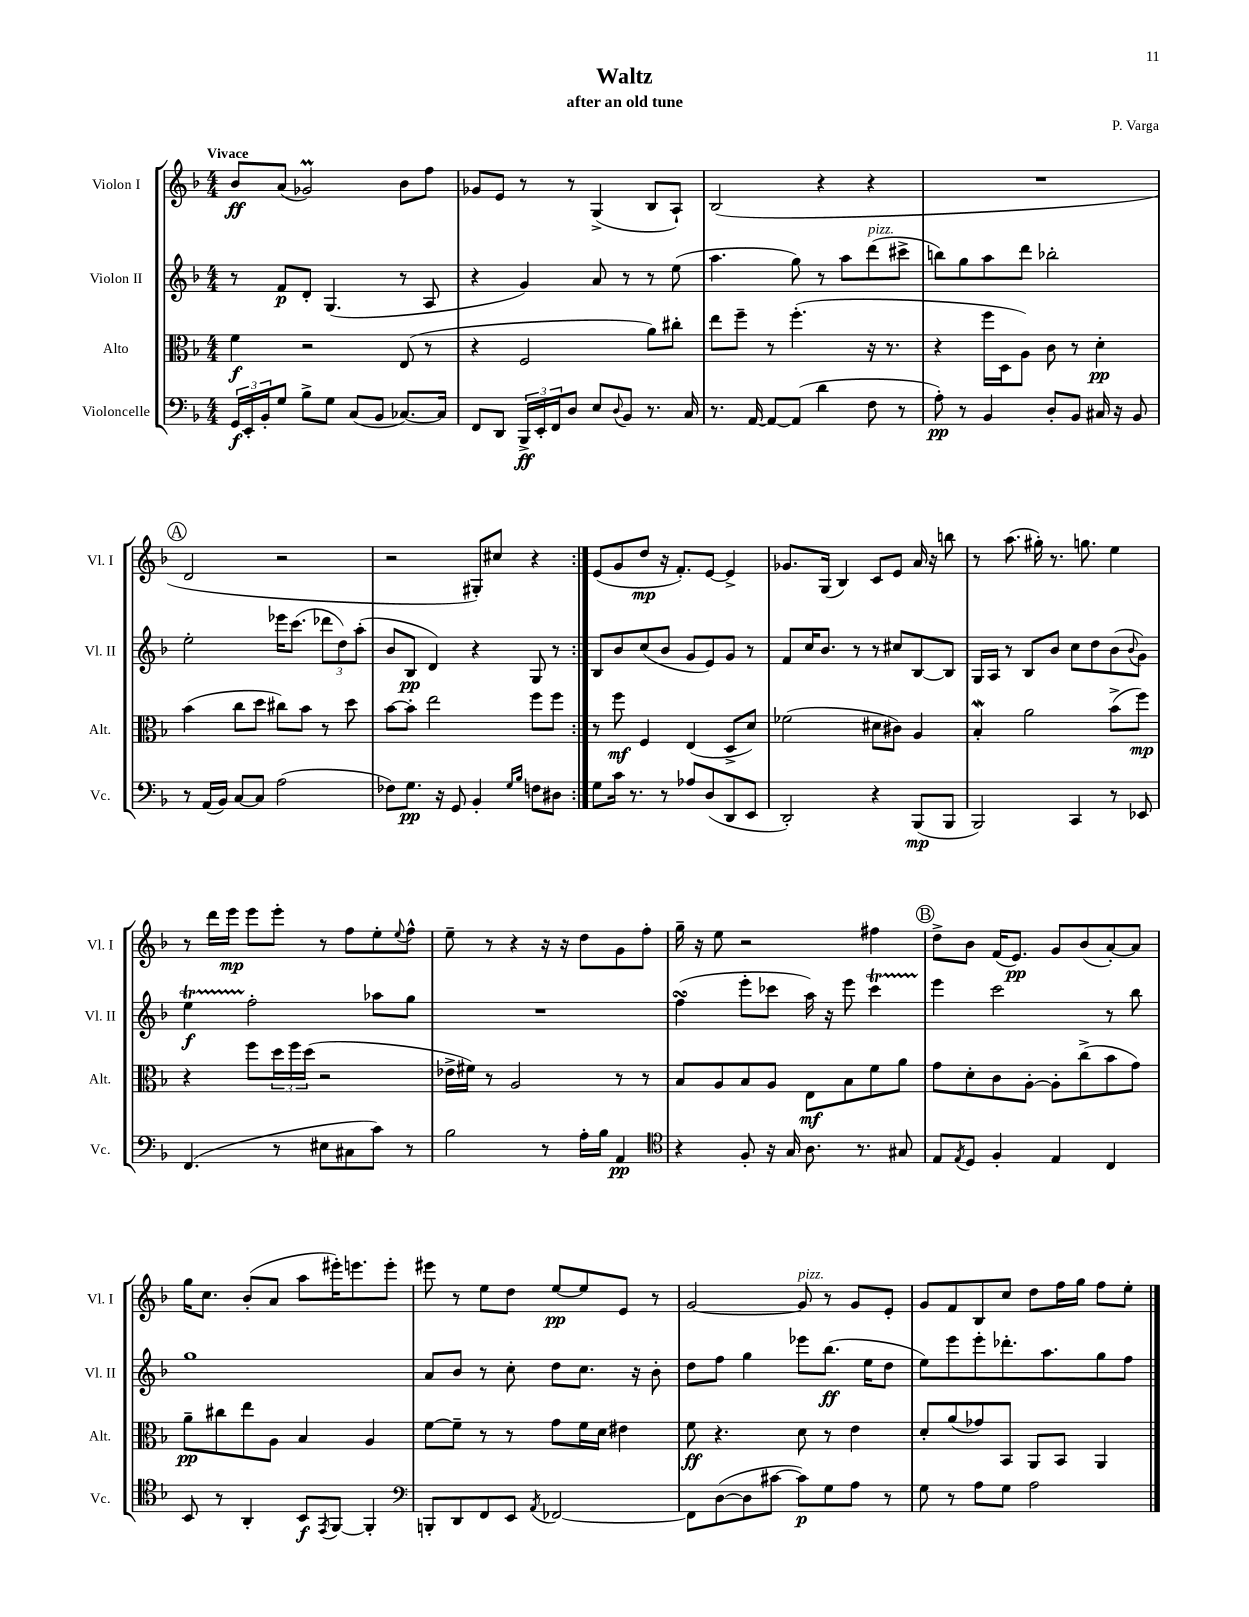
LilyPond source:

\header { title = "Waltz" composer = "P. Varga" subtitle = "after an old tune" }
<<
\new StaffGroup <<
\new Staff = "s0" \with { instrumentName = "Violon I" shortInstrumentName = "Vl. I" } {
    \clef treble \key f \major \numericTimeSignature \time 4/4 \tempo "Vivace"
    \repeat volta 2 { bes'8\ff a'8( ges'2\prall) bes'8 f''8 |
    ges'8 e'8 r8 r8 g4->( bes8 a8-!) |
    bes2( r4 r4 |
    R1 |
    \mark \markup { \circle "A" } d'2 r2 |
    r2 gis8-.) cis''8 r4 | }
    e'8( g'8 d''8\mp r16 f'8.-.) e'8~ e'4-> |
    ges'8. g16( bes4) c'8 e'8 a'16 r16 b''8 |
    r8 a''8.( gis''16-.) r8. g''8. e''4 |
    r8 d'''16 e'''16\mp e'''8 e'''8-. r8 f''8 e''8-. \appoggiatura { e''8 } f''8-^ |
    e''8-- r8 r4 r16 r16 d''8 g'8 f''8-. |
    g''16-- r16 e''8 r2 fis''4 |
    \mark \markup { \circle "B" } d''8-> bes'8 f'16( e'8.\pp) g'8 bes'8( a'8~-.) a'8 |
    g''16 c''8. bes'8-.( a'8 a''8 eis'''16-.) e'''8. e'''8-. |
    eis'''8 r8 e''8 d''8 e''8~\pp e''8 e'8 r8 |
    g'2~ g'8^\markup { \italic "pizz." } r8 g'8 e'8-. |
    g'8 f'8 bes8 c''8 d''8 f''16 g''16 f''8 e''8-. \bar "|." |
}
\new Staff = "s1" \with { instrumentName = "Violon II" shortInstrumentName = "Vl. II" } {
    \clef treble \key f \major \numericTimeSignature \time 4/4
    \repeat volta 2 { r8 f'8\p d'8-. g4.( r8 a8 |
    r4 g'4) a'8 r8 r8 e''8( |
    a''4. g''8) r8 a''8 d'''8^\markup { \italic "pizz." }( cis'''8-> |
    b''8) g''8 a''8 d'''8 bes''2-. |
    \mark \markup { \circle "A" } e''2-. ees'''16 c'''8.( \tuplet 3/2 { des'''8 d''8) a''8-.( } |
    bes'8 bes8\pp d'4) r4 g8 r8 | }
    bes8 bes'8 c''8( bes'8 g'8 e'8) g'8 r8 |
    f'8 c''16 bes'8. r8 r8 cis''8 bes8~ bes8 |
    g16 a16 r8 bes8 bes'8 c''8 d''8 bes'8( \appoggiatura { bes'8 } g'8) |
    e''4\startTrillSpan\f f''2-.\stopTrillSpan aes''8 g''8 |
    R1 |
    f''4\turn( e'''8-. ces'''8 a''16) r16 e'''8 ces'''4\startTrillSpan |
    \mark \markup { \circle "B" } e'''4\stopTrillSpan c'''2 r8 bes''8 |
    g''1 |
    a'8 bes'8 r8 c''8-. d''8 c''8. r16 bes'8-. |
    d''8 f''8 g''4 ees'''8 bes''8.\ff( e''16 d''8 |
    e''8) e'''8 e'''8-. des'''8.-. a''8. g''8 f''8 \bar "|." |
}
\new Staff = "s2" \with { instrumentName = "Alto" shortInstrumentName = "Alt." } {
    \clef alto \key f \major \numericTimeSignature \time 4/4
    \repeat volta 2 { f'4\f r2 e8( r8 |
    r4 f2 a'8) cis''8-. |
    e''8 f''8-- r8 f''4.-.( r16 r8. |
    r4 f''16 d16 a8) c'8 r8 d'4-.\pp |
    \mark \markup { \circle "A" } bes'4( c''8 d''8 cis''8) bes'8 r8 d''8 |
    bes'8~ bes'8-. e''2 f''8 f''8 | }
    r8 f''8\mf f4 e4( d8-> d'8) |
    fes'2( dis'8 cis'8) a4 |
    bes4-.\mordent a'2 bes'8->( f''8\mp) |
    r4 f''8 \tuplet 3/2 { d''16 f''16 d''16( } r2 |
    ees'16-> fis'16) r8 a2 r8 r8 |
    bes8 a8 bes8 a8 e8\mf bes8 f'8 a'8 |
    \mark \markup { \circle "B" } g'8 d'8-. c'8 a8~-. a8-. c''8->( bes'8 g'8) |
    a'8--\pp cis''8 e''8 a8 bes4 a4 |
    f'8~ f'8-- r8 r8 g'8 f'16 d'16 eis'4 |
    f'8\ff r4. d'8 r8 e'4 |
    d'8-. a'8( ges'8) bes,8 a,8 bes,8 a,4 \bar "|." |
}
\new Staff = "s3" \with { instrumentName = "Violoncelle" shortInstrumentName = "Vc." } {
    \clef bass \key f \major \numericTimeSignature \time 4/4
    \repeat volta 2 { \tuplet 3/2 { g,16\f e,16-. bes,16-. } g8 bes8-> g8 c8( bes,8 ces8.~) ces16 |
    f,8 d,8 \tuplet 3/2 { bes,,16->\ff e,16-. f,16 } d8 e8 \appoggiatura { d8 } bes,8 r8. c16 |
    r8. a,16~ a,8~ a,8( d'4 f8 r8 |
    a8-.\pp) r8 bes,4 d8-. bes,8 cis16 r16 bes,8 |
    \mark \markup { \circle "A" } r8 a,16( bes,16) c8~ c8 a2( |
    fes8) g8.\pp r16 g,8 bes,4-. \grace { g16 bes16 } f8 dis8 | }
    g8 c'16 r8. r8 aes8 d8( d,8 e,8 |
    d,2-.) r4 bes,,8\mp( bes,,8 |
    bes,,2) c,4 r8 ees,8 |
    f,4.( r8 eis8 cis8 c'8) r8 |
    bes2 r8 a16-. bes16 a,4\pp |
    \clef tenor r4 f8-. r16 g16 a8. r8. gis8 |
    \mark \markup { \circle "B" } e8 \acciaccatura { e8 } d8 f4-. e4 c4 |
    bes,8 r8 a,4-. bes,8\f \acciaccatura { e,8 } f,8~ f,4-. |
    \clef bass b,,8-. d,8 f,8 e,8 \acciaccatura { a,8 } fes,2~ |
    fes,8 d8~( d8 cis'8~ cis'8\p) g8 a8 r8 |
    g8 r8 a8 g8 a2 \bar "|." |
}
>>
>>
\layout { \context { \Score \remove "Bar_number_engraver" } }
